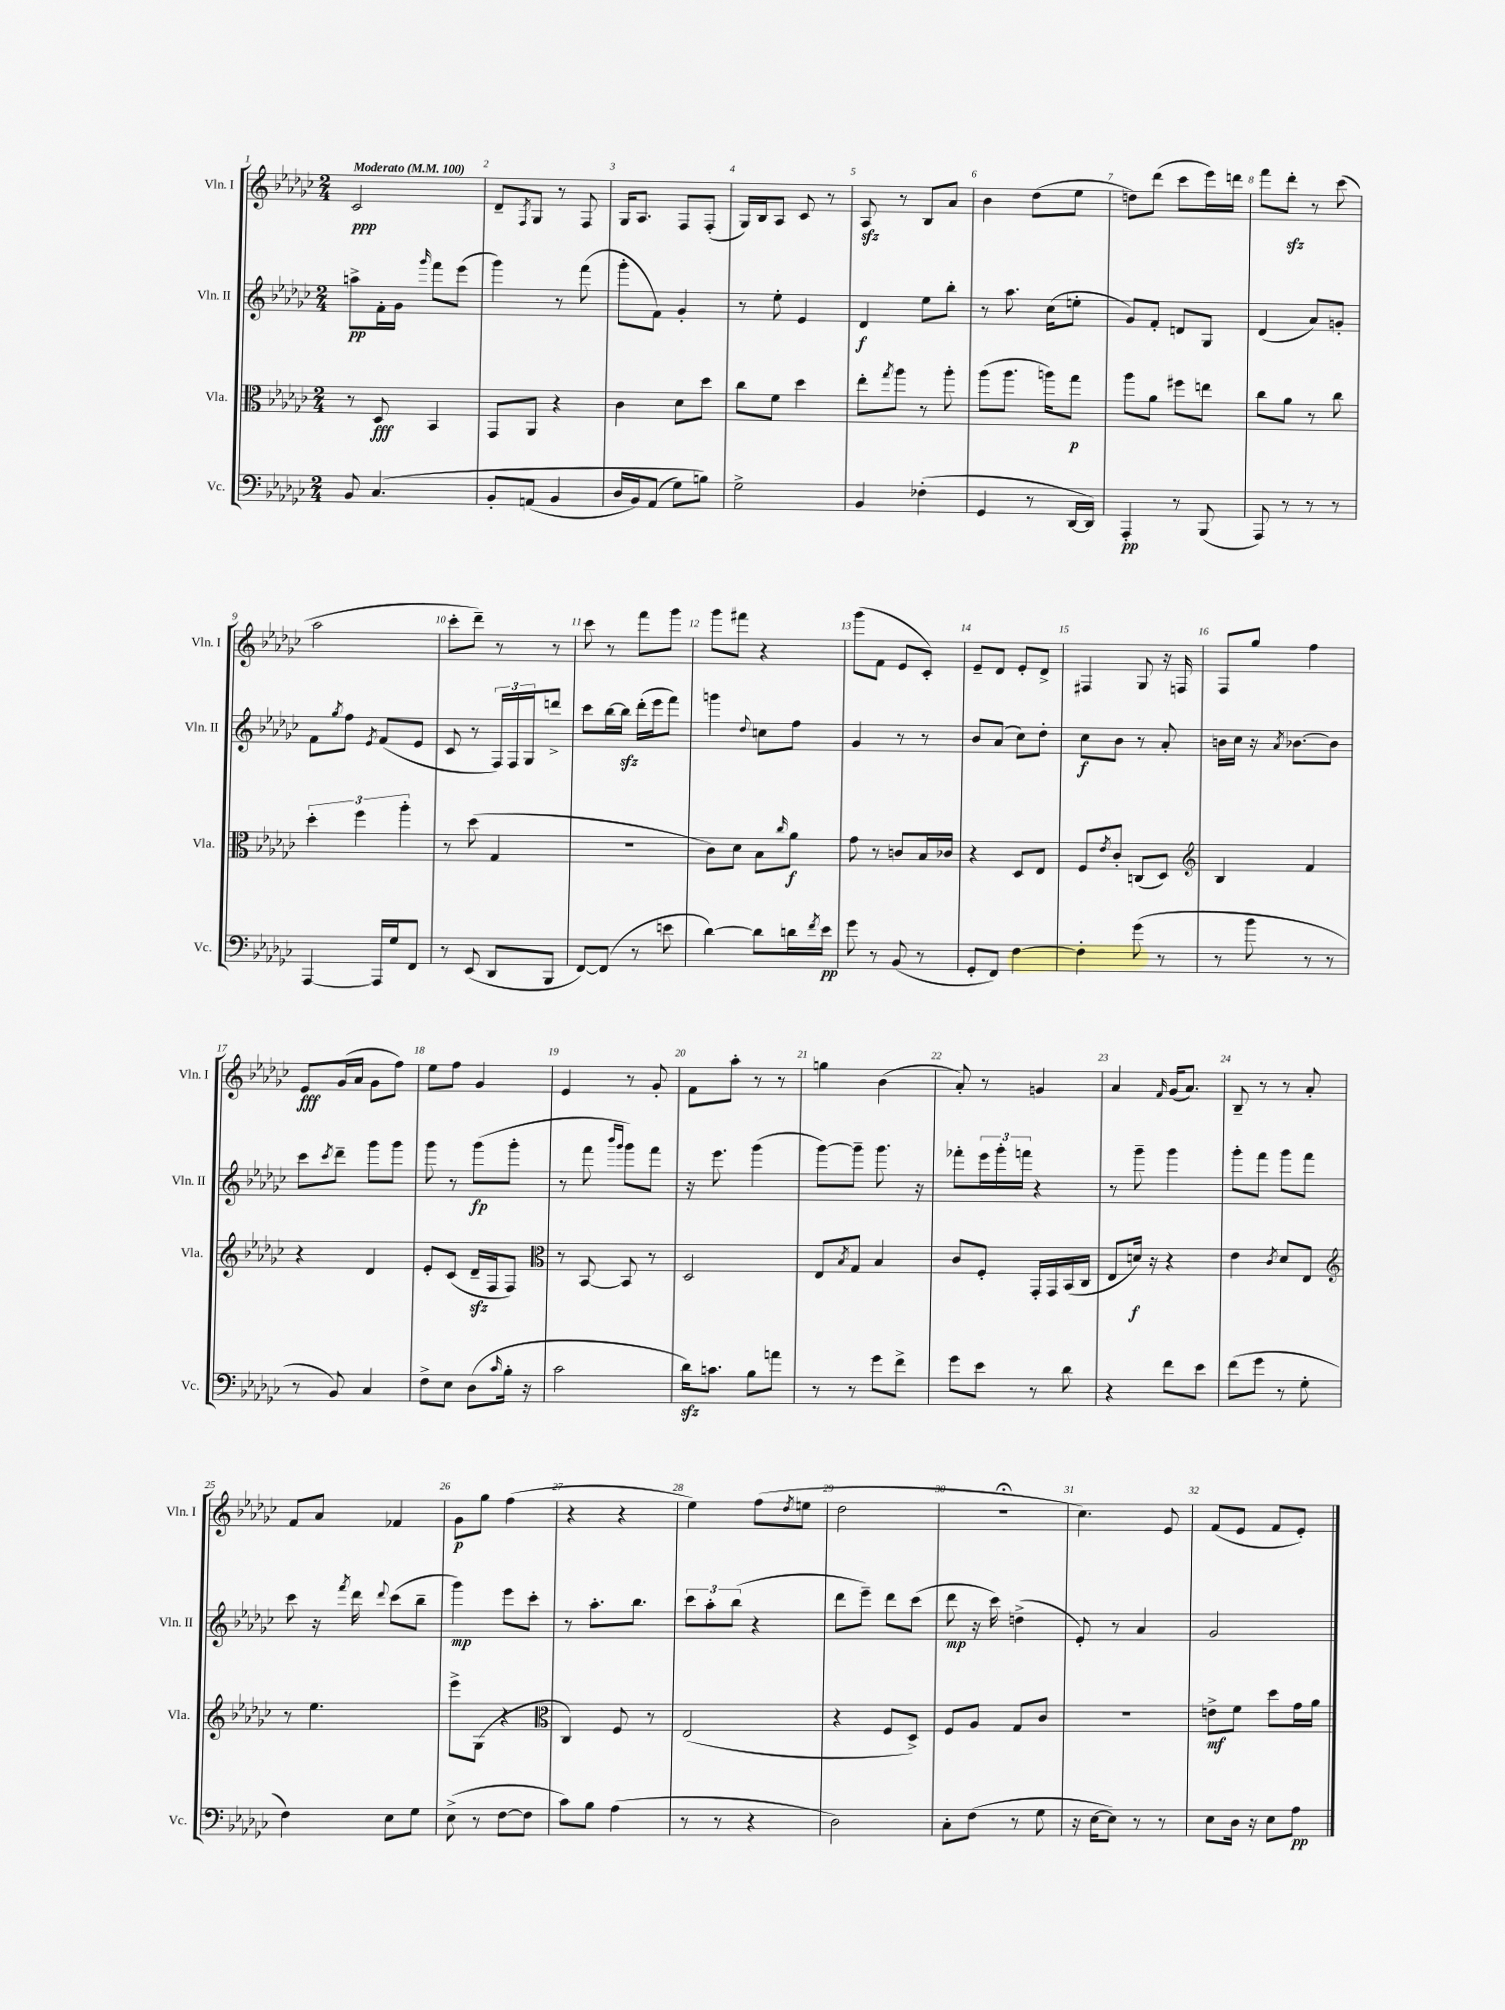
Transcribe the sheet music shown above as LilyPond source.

<<
\new StaffGroup <<
\new Staff = "s0" \with { instrumentName = "Vln. I" shortInstrumentName = "Vln. I" } {
    \clef treble \key ges \major \numericTimeSignature \time 2/4 \tempo "Moderato" 4 = 100
    ces'2\ppp |
    des'8-- \acciaccatura { f8 } ges8 r8 f8 |
    ges16 aes8. f8 f8-.( |
    ges16) bes16 aes8 ces'8 r8 |
    aes8\sfz r8 bes8 aes'8 |
    bes'4 des''8( ees''8 |
    d''8) des'''8( ces'''8 ees'''16) d'''16 |
    f'''8 des'''8-.\sfz r8 ces'''8( |
    aes''2 |
    ces'''8-. des'''8--) r8 r8 |
    ces'''8 r8 f'''8 ges'''8 |
    ges'''8 fis'''8 r4 |
    ges'''8( f'8 ees'8 ces'8-.) |
    ees'8-- des'8 ees'8-. des'8-> |
    fis4 ges8 r16 f16 |
    f8 ges''8 f''4 |
    ees'8\fff ges'16( aes'16 ges'8 f''8) |
    ees''8 f''8 ges'4 |
    ees'4 r8 ges'8-. |
    f'8 aes''8-. r8 r8 |
    g''4 bes'4( |
    aes'8-.) r8 g'4 |
    aes'4 \grace { f'16 } ges'16( aes'8.) |
    bes8-- r8 r8 aes'8-. |
    f'8 aes'8 fes'4 |
    ges'8\p ges''8 f''4( |
    r4 r4 |
    ees''4) f''8( \acciaccatura { des''8 } e''8 |
    des''2 |
    r2\fermata |
    ces''4.) ees'8 |
    f'8( ees'8 f'8 ees'8-.) \bar "|." |
}
\new Staff = "s1" \with { instrumentName = "Vln. II" shortInstrumentName = "Vln. II" } {
    \clef treble \key ges \major \numericTimeSignature \time 2/4
    a''8->\pp f'16-. ges'16 \grace { ges'''16 } f'''8 ees'''8( |
    ges'''4) r8 f'''8( |
    ges'''8-. f'8) ges'4-. |
    r8 ees''8-. ees'4 |
    des'4\f ees''8 bes''8-. |
    r8 aes''8. ces''16( e''8-. |
    ges'8) f'8-. d'8 ges8 |
    des'4( aes'8) g'8-. |
    f'8 \acciaccatura { ges''8 } f''8 \acciaccatura { ees'8 } f'8( ees'8 |
    ces'8 r8 \tuplet 3/2 { f16) f16 ges16 } d'''8-> |
    ces'''8 bes''16~ bes''16\sfz des'''16-.( ees'''16 f'''8) |
    g'''4 \appoggiatura { des''8 } c''8 f''8 |
    ges'4 r8 r8 |
    bes'8 aes'8( ces''8) des''8-. |
    ces''8\f bes'8 r8 aes'8-. |
    b'16 ces''16 r16 \acciaccatura { aes'8 } bes'8.~ bes'8 |
    ces'''8 \acciaccatura { ces'''8 } des'''8-- ges'''8 ges'''8 |
    ges'''8 r8 ges'''8\fp( ges'''8-. |
    r8 f'''8 \grace { bes'''16 ges'''16 } ges'''8) f'''8 |
    r16 ees'''8. ges'''4( |
    ges'''8~) ges'''8-- ges'''8. r16 |
    fes'''8-. \tuplet 3/2 { ees'''16 ges'''16-. f'''16 } r4 |
    r8 ges'''8-- ges'''4 |
    ges'''8-. f'''8 ges'''8 f'''8 |
    ces'''8 r16 \acciaccatura { f'''8 } des'''16 \appoggiatura { des'''8 } ces'''8( bes''8-- |
    ges'''4\mp) ees'''8 ces'''8-. |
    r8 aes''8.-. bes''8. |
    \tuplet 3/2 { ces'''8 aes''8-. bes''8( } r4 |
    des'''8 ees'''8--) des'''8 ces'''8( |
    des'''8\mp r16 ces'''16) d''4->( |
    ees'8-.) r8 aes'4 |
    ges'2 \bar "|." |
}
\new Staff = "s2" \with { instrumentName = "Vla." shortInstrumentName = "Vla." } {
    \clef alto \key ges \major \numericTimeSignature \time 2/4
    r8 des8\fff bes,4 |
    ges,8 aes,8 r4 |
    ces'4 des'8 des''8 |
    ces''8 f'8 des''4 |
    ees''8-. \acciaccatura { ges''8 } aes''8 r8 aes''8-. |
    aes''8( aes''8. a''16) ges''8\p |
    aes''8 aes'8 fis''8 e''8 |
    ces''8 aes'8 r8 ces''8 |
    \tuplet 3/2 { des''4-. f''4 aes''4-. } |
    r8 des''8( ges4 |
    r2 |
    ces'8) des'8 bes8 \grace { ces''16 } aes'8\f |
    ges'8 r8 c'8 bes16 ces'16 |
    r4 des8 ees8 |
    f8 \acciaccatura { ees'8 } ces'8-. c8( des8) |
    \clef treble bes4 f'4 |
    r4 des'4 |
    ees'8-. ces'8( des'16--\sfz f16 f8) |
    \clef alto r8 bes,8~ bes,8 r8 |
    des2 |
    ees8 \acciaccatura { bes8 } ges8 bes4 |
    ces'8 f8-. ges,16-. ges,16 bes,16( ces16 |
    ees8 d'16\f) r16 r4 |
    ees'4 \acciaccatura { ces'8 } des'8 ees8 |
    \clef treble r8 ees''4. |
    ees'''8-> ges8( r4 |
    \clef alto ces4) f8 r8 |
    ees2( |
    r4 f8 des8->) |
    f8 aes8 ges8 ces'8 |
    R2 |
    e'8->\mf f'8 des''8 ges'16 aes'16 \bar "|." |
}
\new Staff = "s3" \with { instrumentName = "Vc." shortInstrumentName = "Vc." } {
    \clef bass \key ges \major \numericTimeSignature \time 2/4
    bes,8 ces4.\( |
    bes,8-. a,8( bes,4 |
    des16 bes,16) aes,8( ges8) b8\) |
    ges2-> |
    bes,4 fes4-.( |
    ges,4 r8 des,16~ des,16) |
    aes,,4-.\pp r8 bes,,8( |
    aes,,8) r8 r8 r8 |
    aes,,4~ aes,,16 ges16 f,8 |
    r8 ees,8( des,8 bes,,8 |
    f,8~) f,8( r8 e'8 |
    des'4~) des'8 d'16 \acciaccatura { f'8 } ees'16\pp |
    ges'8 r8 bes,8( r8 |
    ges,8-. f,8) f4~ |
    f4-. ges'8( r8 |
    r8 bes'8 r8 r8 |
    r8 bes,8) ces4 |
    f8-> ees8 des8( \grace { ces'16 } bes16-. r16 |
    ces'2 |
    des'16\sfz) c'8. bes8 a'8 |
    r8 r8 ges'8 f'8-> |
    ges'8 ees'8 r8 des'8 |
    r4 f'8 ees'8 |
    f'8( ges'8 r8 ges8-. |
    f4) ees8 ges8 |
    ees8->( r8 f8~ f8 |
    ces'8) bes8 aes4( |
    r8 r8 r4 |
    des2) |
    ces8-. f8( r8 ges8 |
    r16 ees16~ ees8) r8 r8 |
    ees8 des16 r16 ees8 aes8\pp \bar "|." |
}
>>
>>
\layout { \context { \Score \override BarNumber.break-visibility = ##(#f #t #t) barNumberVisibility = #all-bar-numbers-visible } }
